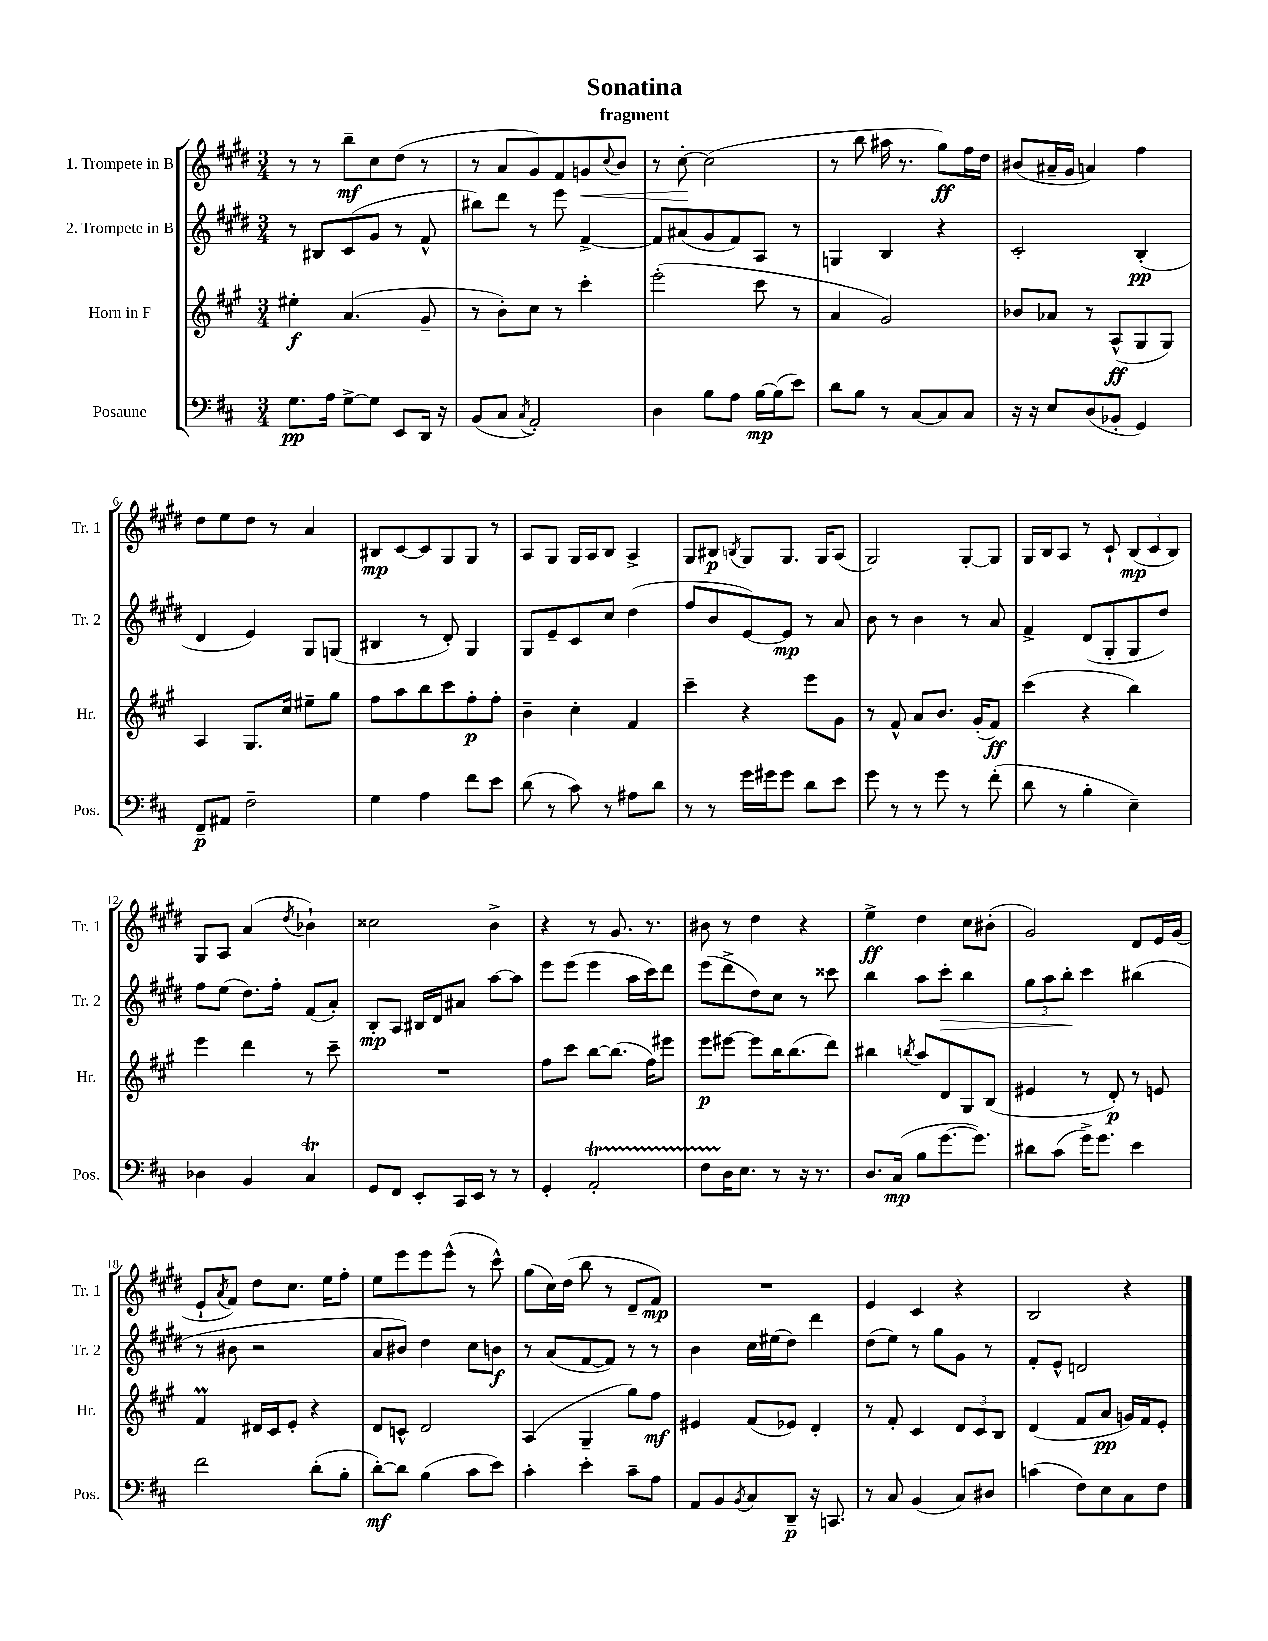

**kern	**kern	**kern	**kern
*staff4	*staff3	*staff2	*staff1
*clefF4	*clefG2	*clefG2	*clefG2
*k[f#c#]	*k[f#c#g#]	*k[f#c#g#d#]	*k[f#c#g#d#]
*M3/4	*M3/4	*M3/4	*M3/4
8.G\L	4ee#'\	8r	8r
.	.	8B#/L	8r
16A\Jk	.	.	.
[8G^\L	(4.a/	(8c#/	8bb~\L
8G\]J	.	8g#/J	8cc#\
8EE/L	.	8r	(8dd#\J
16DD/Jk	8g#~/	8f#^^/	8r
16r	.	.	.
=	=	=	=
(8BB/L	8r	8bb#\L)	8r
8C#/J	8b'\L)	8ddd#\J	8a/L
8qC#/	.	.	.
2AA'/)	8cc#\J	8r	8g#/)
.	8r	8eee\	8f#/
.	4ccc#'\	[4f#^/	8g/
.	.	.	8qqcc#/
.	.	.	8b/J
=	=	=	=
4D\	(2eee'\	8f#/]L	8r
.	.	(8a#/	[8cc#'\
8B\L	.	8g#/	(2cc#\]
8A\J	.	8f#/)	.
[16B\LL	8ccc#\	8A/J	.
(16B\]J	.	.	.
8e\J)	8r	8r	.
=	=	=	=
8d\L	4a/	4G/	8r
8B\J	.	.	8bb\
8r	2g#/)	4B/	16aa#\
.	.	.	8.r
[8C#/L	.	.	.
8C#/]	.	4r	8gg#\L)
8C#/J	.	.	16ff#\L
.	.	.	16dd#\JJ
=	=	=	=
16r	8b-/L	2c#'/	(8b#/L
16r	.	.	.
8E/L	8a-/J	.	16a#~/L
.	.	.	16g#/JJ
(8D/	8r	.	4a/)
8BB-'/J	(8A^^/L	.	.
4GG/)	8G#/	(4B'/	4ff#\
.	8G#/J)	.	.
=	=	=	=
8FF#~/L	4A/	4d#/	8dd#\L
8AA#/J	.	.	8ee\
2F#~\	8.G#/L	4e/)	8dd#\J
.	.	.	8r
.	16cc#/Jk	.	.
.	8ee#~\L	8G#/L	4a/
.	8gg#\J	(8G/J	.
=	=	=	=
4G\	8ff#\L	4B#/	8B#/L
.	8aa\	.	[8c#/
4A\	8bb\	8r	8c#/]
.	8ccc#\	8d#'/)	8G#/
8f#\L	8ff#'\	4G#/	8G#/J
8e\J	8ff#'\J	.	8r
=	=	=	=
(8d\	4b~\	8G#/L	8A/L
8r	.	8e~/	8G#/J
8c#\)	4cc#'\	8c#/	16G#/LL
.	.	.	16A/J
8r	.	8cc#/J	8B/J
8A#\L	4f#/	(4dd#\	4A^/
8d\J	.	.	.
=	=	=	=
8r	4ccc#~\	8ff#/L	8G#/L
8r	.	8b/	8B#/J
.	.	.	8qB/
16g\LL	4r	[8e/)	8G#/L
16g#\J	.	.	.
8g#\J	.	8e/]J	8.G#/J
8d\L	8eee\L	8r	.
.	.	.	16G#/LK
8e\J	8g#\J	8a/	(8A/J
=	=	=	=
8g\	8r	8b\	2G#/)
8r	8f#^^/	8r	.
8r	8a/L	4b\	.
8g\	8.b/J	.	.
8r	.	8r	[8G#'/L
.	(16g#'/LK	.	.
(8f#'\	8f#/J)	8a/	8G#/]J
=	=	=	=
8d\	(4ccc#\	4f#^/	16G#/LL
.	.	.	16B/J
8r	.	.	8A/J
4B'\	4r	(8d#/L	8r
.	.	8G#'/	8c#`/
4E~\)	4bb\)	8G#/	(12B/L
.	.	.	12c#/
.	.	8dd#/J)	.
.	.	.	12B/J)
=	=	=	=
4D-\	4eee\	8ff#\L	8G#/L
.	.	(8ee\J	8A/J
4BB/	4ddd\	8.dd#\L)	(4a/
.	.	16ff#'\Jk	.
.	.	.	8qdd#/
4C#/	8r	(8f#/L	4b-`\)
.	8ccc#~\	8a'/J)	.
=	=	=	=
8GG/L	2.r	8B'/L	2cc##\
8FF#/J	.	8A/J	.
8EE'/L	.	16B#/LL	.
.	.	16d#/J	.
16CC#/L	.	8a#/J	.
16EE/JJ	.	.	.
8r	.	[8aa\L	4b^\
8r	.	8aa\]J	.
=	=	=	=
4GG'/	8ff#\L	8eee\L	4r
.	8ccc#\J	(8eee\J	.
2AA'/	[8bb\L	4eee\	8r
.	(8.bb\]J	.	8.g#/
.	.	16aa\LL	.
.	16ff#\LK)	16ccc#\J)	8.r
.	8eee#\J	8ddd#\J	.
=	=	=	=
8F#\L	8eee\L	(8eee\L	8b#\
16D\K	[8eee#\J	8ddd#^\	8r
8.E\J	.	.	.
.	8eee#\]L	8dd#\)	4dd#\
8r	16bb\K	8cc#\J	.
.	(8.bb\	.	.
16r	.	8r	4r
8.r	.	.	.
.	8ddd\J)	8ccc##\	.
=	=	=	=
8.D/L	4bb#\	4bb\	4ee^\
(16C#/Jk	.	.	.
.	8qbb/	.	.
8B\L	8aa/L	8aa\L	4dd#\
[8.g\	8d/	8ccc#'\J	.
.	8G#/	4bb\	8cc#\L
8.g\]J)	.	.	.
.	(8B/J	.	(8b#'\J
=	=	=	=
8d#\L	4e#/	12gg#\L	2g#/)
.	.	12aa\	.
(8c#\J	.	.	.
.	.	12bb'\J	.
16g^\LK)	8r	4ccc#\	.
8.g\J	.	.	.
.	8d'/)	.	.
4e\	8r	(4bb#\	8d#/L
.	8e/	.	16e/L
.	.	.	(16g#/JJ
=	=	=	=
2f#\	4f#/	8r	8e`/L
.	.	.	8qa/
.	.	8b#\	8f#/J)
.	16d#/LL	2r	8dd#\L
.	16c#/J	.	.
.	8e'/J	.	8.cc#\J
(8d'\L	4r	.	.
.	.	.	16ee\LK
8B'\J	.	.	8ff#'\J
=	=	=	=
[8d'\L)	8d/L	8a/L	8ee\L
8d\]J	8c^^/J	8b#/J)	8eee\
(4B\	2d/	4dd#\	8eee\
.	.	.	(8eee^^\J
8c#\L	.	8cc#\L	8r
8e\J)	.	8b\J	8ccc#^^\)
=	=	=	=
4c#'\	(4A/	8r	(8gg#\L
.	.	(8a/L	16cc#\L)
.	.	.	(16dd#\JJ
4e'\	4G#~/	[8f#/	8bb\
.	.	8f#/]J)	8r
8c#~\L	8gg#\L)	8r	8d#~/L
8A\J	8ff#\J	8r	8f#/J)
=	=	=	=
8AA/L	4e#/	4b\	2.r
8BB/	.	.	.
8qBB/	.	.	.
8C#/	(8f#/L	16cc#\LL	.
.	.	(16ee#\J	.
8DD~/J	8e-/J)	8dd#\J)	.
16r	4d'/	4ddd#\	.
8.CC/	.	.	.
=	=	=	=
8r	8r	(8dd#\L	4e/
8C#/	8f#'/	8ee\J)	.
(4BB/	4c#/	8r	4c#/
.	.	8gg#\L	.
8C#/L)	12d/L	8g#\J	4r
.	12c#/	.	.
8D#/J	.	8r	.
.	12B/J	.	.
=	=	=	=
(4c\	(4d/	8f#'/L	2B/
.	.	8e^^/J	.
8F#\L)	8f#/L	2d/	.
8E\	8a/J	.	.
8C#\	16g/LL)	.	4r
.	16f#/J	.	.
8F#\J	8e'/J	.	.
==	==	==	==
*-	*-	*-	*-
